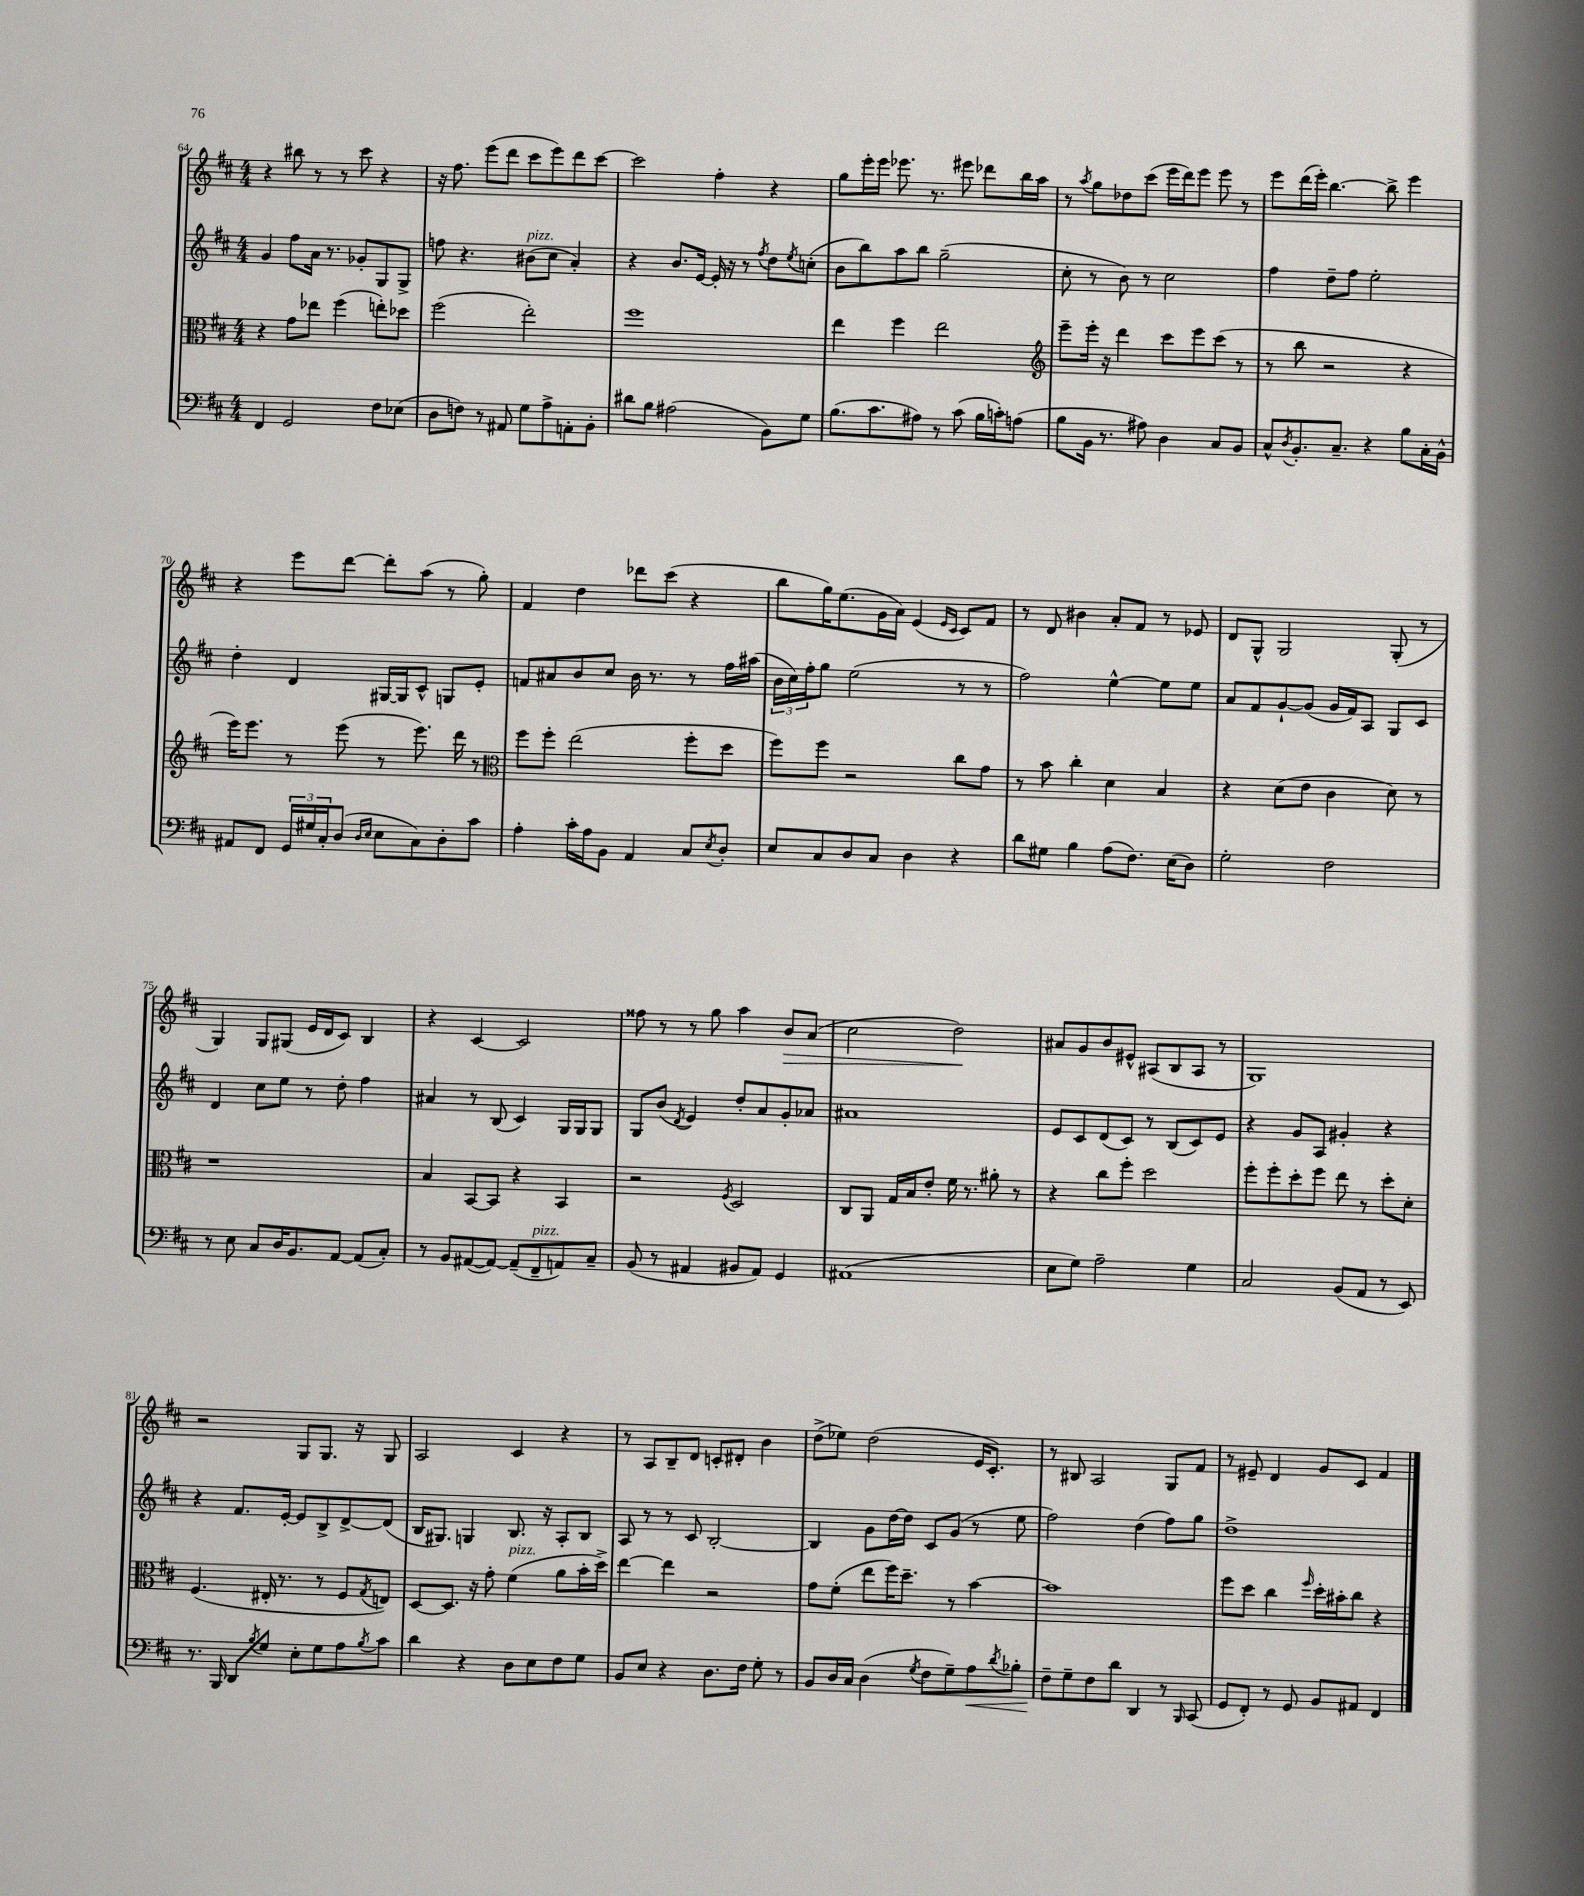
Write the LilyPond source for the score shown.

<<
\new StaffGroup <<
\new Staff = "s0" {
    \clef treble \key d \major \numericTimeSignature \time 4/4
    r4 bis''8 r8 r8 cis'''8 r4 |
    r16 fis''8. e'''8( d'''8 cis'''8 e'''8) d'''8 cis'''8~ |
    cis'''2 fis''4-. r4 |
    g''8 e'''16-. e'''16 ees'''8. r8. eis'''8 des'''8 b''16 a''16 |
    r8 \acciaccatura { a''8 } g''8 des''8 cis'''8( e'''16 d'''16) e'''8 e'''8 r8 |
    e'''8 d'''16( e'''16-.) b''4.~ b''8-> e'''4 |
    r4 e'''8 d'''8~ d'''8-. a''8( r8 g''8-.) |
    fis'4 d''4 des'''8 cis'''8( r4 |
    b''8 g''16) e''8.( g'16 a'16) e'4( \grace { e'16 cis'16 } cis'8) fis'8 |
    r8 d'8 bis'4 a'8-. fis'8 r8 ees'8 |
    d'8 g8-^ g2 g8-.( r8 |
    g4) g8 gis8( e'16 d'16 cis'8) b4 |
    r4 cis'4~ cis'2 |
    fisis''8 r8 r8 g''8 a''4 b'8\> a'8( |
    cis''2 d''2\!) |
    ais'8 g'8 b'8 eis'8-^ ais8( b8 ais8 r8 |
    g1) |
    r2 g8 g8. r16 g8 |
    a2 cis'4 r4 |
    r8 a8 b8-- d'8 c'8-. dis'8-. b'4 |
    d''8->( ees''8) d''2( e'16 cis'8.-.) |
    r8 bis8 a2 g8 fis'8 |
    r8 eis'8-- d'4 g'8 cis'8 fis'4 \bar "|." |
}
\new Staff = "s1" {
    \clef treble \key d \major \numericTimeSignature \time 4/4
    g'4 fis''8 a'16 r8. ges'8-. g8 g8-> |
    f''8 r4. bis'8^\markup { \italic "pizz." }( cis''8 a'4-.) |
    r4 b'8. e'16~ e'16-. r16 r8 \acciaccatura { fis''8 } d''8 \acciaccatura { e''8 } c''8-.( |
    b'8 b''8) a''8 b''8 g''2--( |
    cis''8-. r8 b'8) r8 cis''2 |
    fis''4 d''8-- fis''8 e''2-. |
    d''4-. d'4 gis16~ gis16 cis'8-^ g8 e'8-. |
    f'8 ais'8 b'8 cis''8 b'16 r8. r8 fis''16 ais''16( |
    \tuplet 3/2 { b'16 cis''16) fis''16-. } g''8 e''2( r8 r8 |
    fis''2) e''4~-^ e''8 e''8 |
    a'8 fis'8 g'8~-! g'8( g'16 fis'16) a8 g8 cis'8 |
    d'4 cis''8 e''8 r8 d''8-. fis''4 |
    ais'4 r8 b8( cis'4) g16 g16 g8 |
    g8 b'8( \acciaccatura { d'8 } e'4) d''8-. a'8 g'8-. aes'8 |
    ais'1 |
    e'8 cis'8 d'8( cis'8) r8 b8( cis'8) e'8 |
    r4 g'8 a8 gis'4-. r4 |
    r4 fis'8. e'16~-. e'8 b8-> d'8~-> d'8( |
    b16 gis8.) g4 b8. r16 a8-. b8 |
    a8 r8 r8 cis'8 b2~-. |
    b4 g'8 d''16~ d''16 cis'8 g'8( r8 e''8 |
    fis''2) d''4( fis''8) g''8 |
    d''1-> \bar "|." |
}
\new Staff = "s2" {
    \clef alto \key d \major \numericTimeSignature \time 4/4
    r4 g'8 ees''8 fis''4( e''8-.) des''8 |
    fis''2( e''2-.) |
    fis''1 |
    e''4 fis''4 e''2 |
    \clef treble e'''8-- e'''16-. r16 d'''4 cis'''8 e'''8 cis'''8( r8 |
    r8 b''8 r2 r4 |
    e'''16) e'''8. r8 e'''8( r8 e'''8.) d'''16 r8 |
    \clef alto fis''8 fis''8-. e''2( fis''8-. d''8 |
    fis''8) fis''8 r2 cis''8 g'8 |
    r8 b'8 cis''4-. d'4 b4 |
    r4 d'8( e'8 cis'4 d'8) r8 |
    r1 |
    b4 b,8~ b,8 r4 b,4 |
    r2 \acciaccatura { fis8 } d2 |
    cis8 a,8 g16 b16 e'8-. fis'16 r8. ais'8-. r8 |
    r4 cis''8 fis''8-. d''2 |
    fis''8-. fis''8-. d''8-. fis''8 e''8 r8 d''8-. d'8-. |
    fis4.( eis16-. r8. r8 fis8 \acciaccatura { g8 } e8) |
    d8~ d8. r16 g'8-. fis'4^\markup { \italic "pizz." }( a'8 b'16-. d''16->) |
    e''4~ e''4 r2 |
    g'8 fis'8-.( e''8 fis''16) d''8.-- r8 b'4~ |
    b'1 |
    fis''8 d''8 cis''4 \grace { fis''16 } d''16-. bis'16-. cis''8 r4 \bar "|." |
}
\new Staff = "s3" {
    \clef bass \key d \major \numericTimeSignature \time 4/4
    fis,4 g,2 fis8 ees8( |
    d8 f8) r8 ais,8 g8 a8-> a,8-. b,8-. |
    dis'8 b8 ais2( b,8) g8 |
    b8.( cis'8. ais8) r8 cis'8( b16 c'16-.) a8( |
    b8 b,16 r8. ais8) d4 cis8 b,8 |
    cis8-^ \acciaccatura { d8 } b,8.-. cis8.-- r4 b8 cis16-. b,16-^ |
    ais,8 fis,8 \tuplet 3/2 { g,16 gis16 cis16-. } d8( \grace { d16 e16 } e8 cis8) d8-. cis'8 |
    a4-. cis'16-. a16 b,8 a,4 cis8 \acciaccatura { e8 } d8-. |
    e8 cis8 d8 cis8 d4 r4 |
    d'8 gis8 b4 a8( fis8.) e16( d8) |
    g2-. fis2 |
    r8 e8 cis8 d16 b,8. a,8~ a,8( cis8-.) |
    r8 b,8 ais,8~( ais,8~) ais,8--( fis,8--^\markup { \italic "pizz." } a,8) cis8-- |
    b,8( r8 ais,4 bis,8 ais,8) g,4 |
    ais,1( |
    e8 g8) a2-- g4 |
    cis2 b,8( a,8 r8 e,8) |
    r8. b,,16 d,8 \acciaccatura { b8 } g8 e8-. g8 a8 \acciaccatura { b8 } cis'8 |
    d'4 r4 d8 e8 fis8 g8 |
    b,8 e8 r4 d8. fis16 g8-. r8 |
    b,8 d16 cis16 d4( \acciaccatura { g8 } fis8 g8--) a8\< \acciaccatura { d'8 } bes8-. |
    fis8--\! g8-- fis8 d'8 d,4 r8 \grace { b,,16 } cis,8( |
    g,8 fis,8-.) r8 g,8 b,8 ais,8 fis,4 \bar "|." |
}
>>
>>
\layout { \context { \Score currentBarNumber = #64 } }
